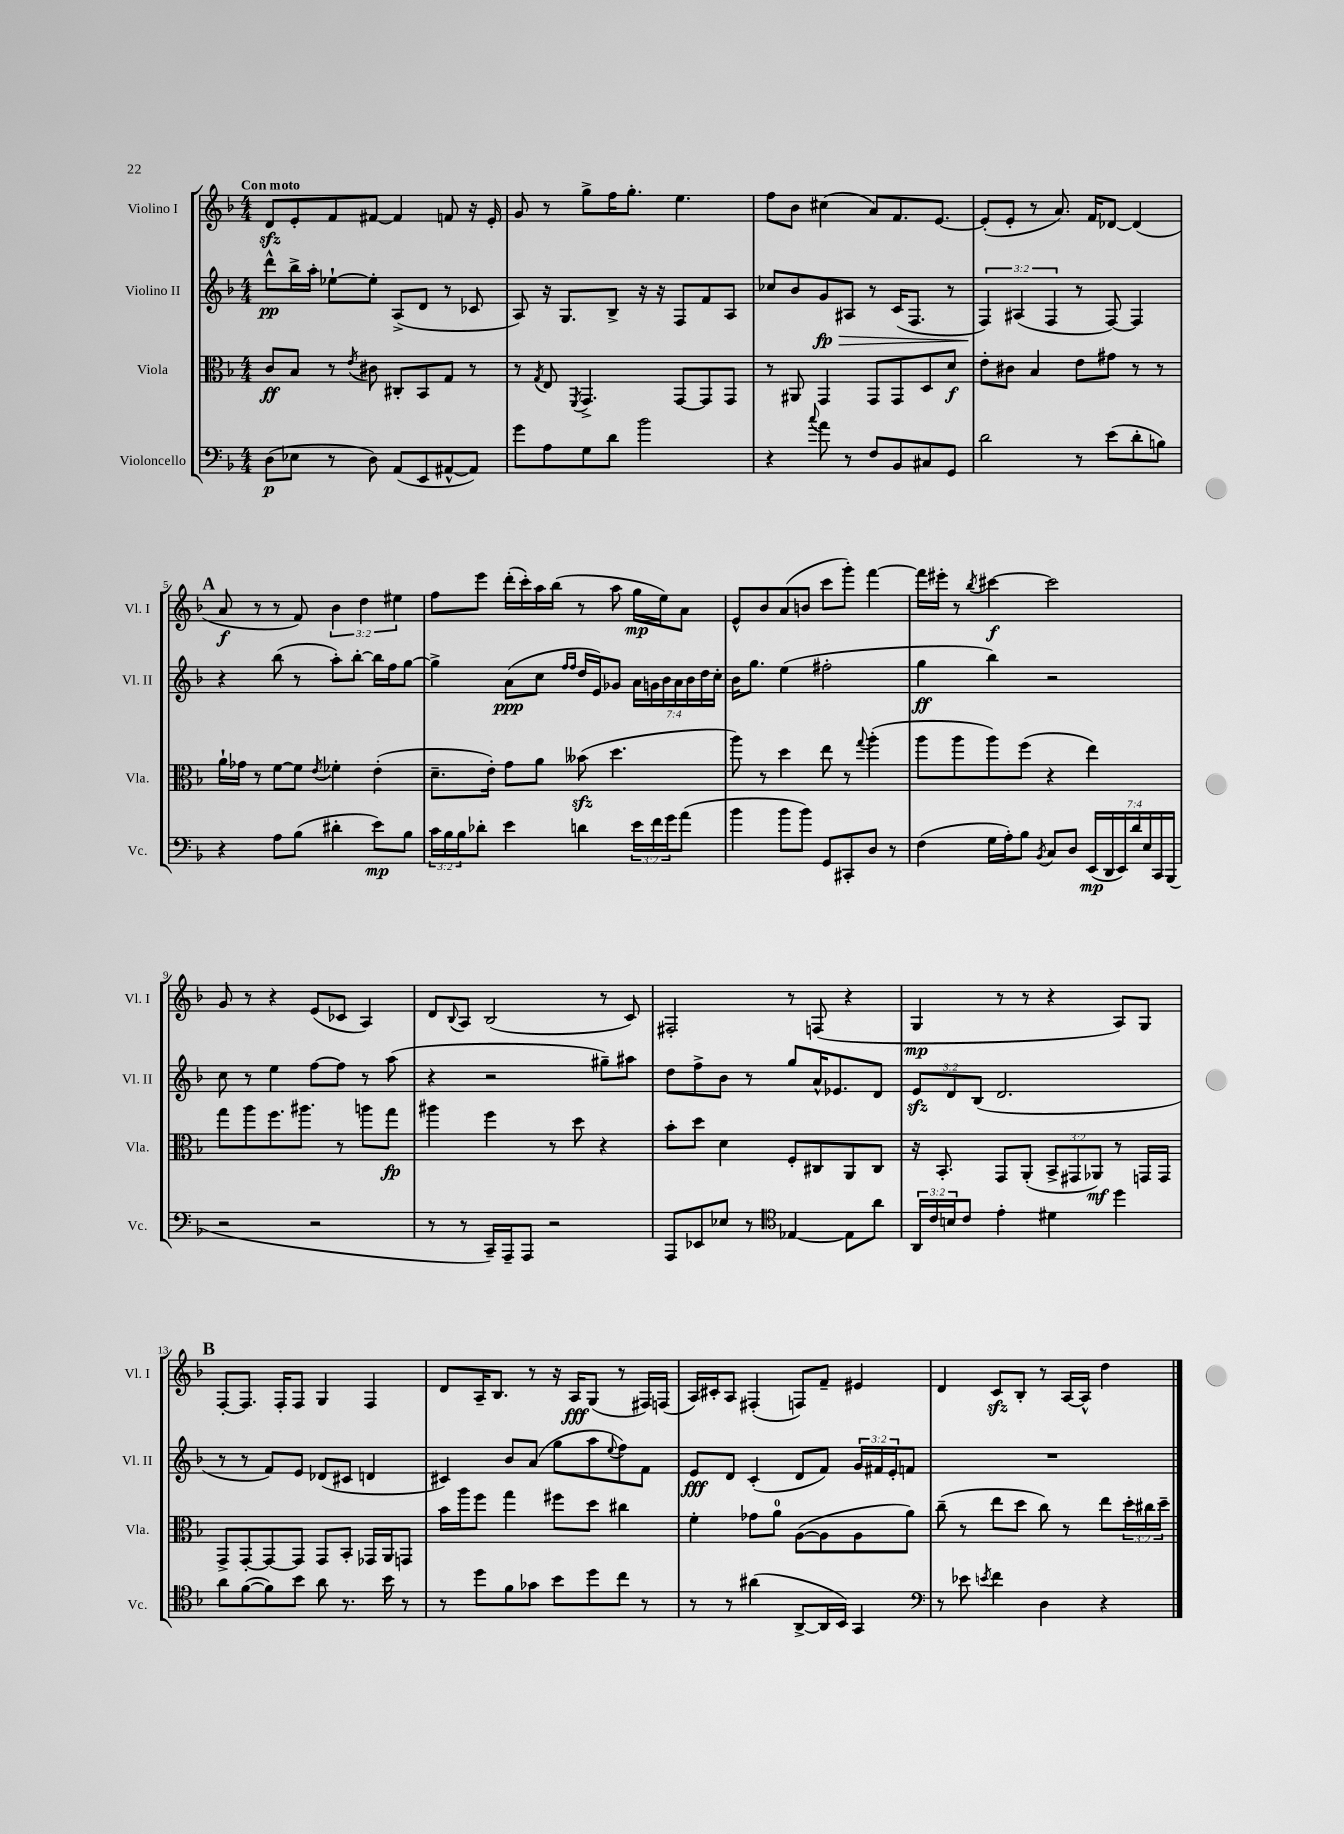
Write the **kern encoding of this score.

**kern	**dynam	**kern	**dynam	**kern	**dynam	**kern	**dynam
*part4	*part4	*part3	*part3	*part2	*part2	*part1	*part1
*staff4	*staff4	*staff3	*staff3	*staff2	*staff2	*staff1	*staff1
*I"Violoncello	*	*I"Viola	*	*I"Violino II	*	*I"Violino I	*
*I'Vc.	*	*I'Vla.	*	*I'Vl. II	*	*I'Vl. I	*
*clefF4	*	*clefC3	*	*clefG2	*	*clefG2	*
*k[b-]	*	*k[b-]	*	*k[b-]	*	*k[b-]	*
*M4/4	*	*M4/4	*	*M4/4	*	*M4/4	*
=1	=1	=1	=1	=1	=1	=1	=1
!	!	!	!	!	!	!LO:TX:a:B:t=Con moto	!
(8D\L	p	8c/L	ff	8ddd^^\L	pp	8dzz/L	.
8E-X\J	.	8B-/J	.	16bb-^\L	.	8e'/	.
.	.	.	.	16aa'\JJ	.	.	.
8r	.	8r	.	[8ee-X`\L	.	8f/	.
.	.	8qe/	.	.	.	.	.
8D\)	.	8c#X\	.	8ee-'\J]	.	[8f#X/J	.
(8AA/L	.	8C#X'/L	.	(8A^/L	.	4f#/]	.
8EE/	.	8BB-/	.	8d/J	.	.	.
[8AA#X^^/	.	8G/J	.	8r	.	8fn/	.
8AA#/J])	.	8r	.	8c-X/	.	16r	.
.	.	.	.	.	.	16e'/	.
=2	=2	=2	=2	=2	=2	=2	=2
8g\L	.	8r	.	8A/)	.	8g/	.
.	.	8qG/	.	.	.	.	.
8A\	.	8E/	.	16r	.	8r	.
.	.	.	.	8.G/L	.	.	.
.	.	8qFF/	.	.	.	.	.
8G\	.	4.GG^/	.	.	.	8gg^\L	.
8d\J	.	.	.	8B-^/J	.	16ff\K	.
.	.	.	.	.	.	8.gg'\J	.
2b-\	.	.	.	16r	.	.	.
.	.	.	.	16r	.	.	.
.	.	[8GG/L	.	8F/L	.	4.ee\	.
.	.	8GG/]	.	8f/	.	.	.
.	.	8GG/J	.	8A/J	.	.	.
=3	=3	=3	=3	=3	=3	=3	=3
4r	.	8r	.	8cc-X/L	.	8ff\L	.
.	.	8AA#X/	.	8b-/	.	8b-\J	.
8qqcc/	.	.	.	.	.	.	.
!	!	!	!	!	!LO:HP:b	!	!
8a\	.	4GG/	.	8g/	> fp	(4cc#X\	.
8r	.	.	.	8A#X/J	.	.	.
8F/L	.	8GG/L	.	8r	.	8a/L)	.
8BB-/	.	8GG/	.	(16c/KL	.	8.f/	.
.	.	.	.	8.F/J	.	.	.
8C#X/	.	8D/	.	.	.	.	.
.	.	.	.	.	.	[8.e/J	.
8GG/J	.	8d/J	f	8r	.	.	.
=4	=4	=4	=4	=4	=4	=4	=4
2d\	.	8e'\L	.	6F/)	.	(8e'/L]	.
.	.	8c#X\J	.	.	.	8e'/J	.
.	.	.	.	(6A#X/	]	.	.
.	.	4B-/	.	.	.	8r	.
.	.	.	.	6F/	.	.	.
.	.	.	.	.	.	8.a/)	.
8r	.	8e\L	.	8r	.	.	.
.	.	.	.	.	.	16f/KL	.
(8e\L	.	8g#X\J	.	[8F/)	.	[8d-X/J	.
8d'\	.	8r	.	4F/]	.	(4d-/]	.
8Bn\J)	.	8r	.	.	.	.	.
!!LO:LB:g=z
!!LO:REH:place=s1:t=A
=5	=5	=5	=5	=5	=5	=5	=5
4r	.	16a`\LL	.	4r	.	8a/	f
.	.	16g-X\JJ	.	.	.	.	.
.	.	8r	.	.	.	8r	.
8A\L	.	[8f\L	.	(8bb-\	.	8r	.
(8B-\J	.	8f\J]	.	8r	.	8f/)	.
.	.	8qe/	.	.	.	.	.
4d#X'\	.	4f-X'\	.	8aa'\L)	.	6b-\	.
.	.	.	.	[8bb-'\J	.	.	.
.	.	.	.	.	.	6dd\	.
8e\L)	mp	(4e'\	.	16bb-\LL]	.	.	.
.	.	.	.	16ff\J	.	.	.
.	.	.	.	.	.	6ee#X\	.
8B-\J	.	.	.	[8gg\J	.	.	.
=6	=6	=6	=6	=6	=6	=6	=6
24c\LL	.	8.d~\L	.	4gg^\]	.	8ff\L	.
24B-\	.	.	.	.	.	.	.
24B-\J	.	.	.	.	.	.	.
8d-X'\J	.	.	.	.	.	8eee\J	.
.	.	16e'\Jk)	.	.	.	.	.
4e\	.	8g\L	.	(8a\L	ppp	(16ddd'\LL	.
.	.	.	.	.	.	16ccc'\)	.
.	.	8a\J	.	8cc\J	.	16aa\	.
.	.	.	.	.	.	(16bb-\JJ	.
.	.	.	.	16qqff/LL	.	.	.
.	.	.	.	16qqff/JJ	.	.	.
4dn\	.	(8b--Xzz\	.	16dd/LL	.	8r	.
.	.	.	.	16e/J)	.	.	.
.	.	4.dd\	.	8g-X/J	.	8aa\	.
24e\LL	.	.	.	28a\LL	.	16gg\LL	mp
.	.	.	.	28gn\	.	.	.
24f\	.	.	.	.	.	.	.
.	.	.	.	.	.	16ee\J)	.
.	.	.	.	28b-\	.	.	.
24g\J	.	.	.	.	.	.	.
.	.	.	.	28a\	.	.	.
(8a\J	.	.	.	.	.	8a\J	.
.	.	.	.	28b-\	.	.	.
.	.	.	.	28dd\	.	.	.
.	.	.	.	28cc'\JJ	.	.	.
=7	=7	=7	=7	=7	=7	=7	=7
4b-\	.	8aa\)	.	16b-\KL	.	8e^^/L	.
.	.	.	.	8.gg\J	.	.	.
.	.	8r	.	.	.	8b-/	.
8b-\L	.	4dd\	.	(4ee\	.	(8a/	.
8b-\J)	.	.	.	.	.	8bn/J	.
8GG/L	.	8ee\	.	2ff#X'\	.	8ccc\L	.
8CC#X'/	.	8r	.	.	.	8ggg'\J)	.
.	.	8qqgg/	.	.	.	.	.
8D/J	.	(4aa'\	.	.	.	[4fff\	.
8r	.	.	.	.	.	.	.
=8	=8	=8	=8	=8	=8	=8	=8
(4F\	.	8aa\L	.	4gg\	ff	16fff\LL]	.
.	.	.	.	.	.	16eee#X'\JJ	.
.	.	8aa\	.	.	.	8r	.
.	.	.	.	.	.	8qbb-/	.
16G\LL	.	8aa\)	.	4bb-\)	.	[4ccc#X\	f
16A'\J)	.	.	.	.	.	.	.
8B-\J	.	(8ff\J	.	.	.	.	.
8qBB-/	.	.	.	.	.	.	.
8C/L	.	4r	.	2r	.	2ccc#\]	.
8D/J	.	.	.	.	.	.	.
(28EE/LL	mp	4ee\)	.	.	.	.	.
28DD/	.	.	.	.	.	.	.
28EE/)	.	.	.	.	.	.	.
28d/	.	.	.	.	.	.	.
28E/	.	.	.	.	.	.	.
28CC/	.	.	.	.	.	.	.
(28BBB-/JJ	.	.	.	.	.	.	.
!!LO:LB:g=z
=9	=9	=9	=9	=9	=9	=9	=9
2r	.	8gg\L	.	8cc\	.	8g/	.
.	.	8aa\	.	8r	.	8r	.
.	.	8.ff\	.	4ee\	.	4r	.
.	.	8.aa#X\J	.	.	.	.	.
2r	.	.	.	[8ff\L	.	(8e/L	.
.	.	8r	.	8ff\J]	.	8c-X/J	.
.	.	8aan\L	.	8r	.	4A/)	.
.	.	8gg\J	fp	(8aa\	.	.	.
=10	=10	=10	=10	=10	=10	=10	=10
8r	.	4aa#X\	.	4r	.	8d/L	.
.	.	.	.	.	.	8qqB-/	.
8r	.	.	.	.	.	8A/J	.
16CC~/LL)	.	4ff\	.	2r	.	(2B-/	.
16AAA~/J	.	.	.	.	.	.	.
8AAA/J	.	.	.	.	.	.	.
2r	.	8r	.	.	.	.	.
.	.	8dd\	.	.	.	.	.
.	.	4r	.	8gg#X~\L)	.	8r	.
.	.	.	.	8aa#X\J	.	8c/)	.
=11	=11	=11	=11	=11	=11	=11	=11
8AAA/L	.	8b-'\L	.	8dd\L	.	2F#X'/	.
8EE-X/	.	8dd\J	.	8ff^\	.	.	.
8E-X/J	.	4d\	.	8b-\J	.	.	.
8r	.	.	.	8r	.	.	.
*clefC4	*	*	*	*	*	*	*
[4E-X/	.	8F'/L	.	8gg/L	.	8r	.
.	.	8C#X/	.	16a^^/K	.	(8Fn/	.
.	.	.	.	8.e-X/	.	.	.
8E-\L]	.	8AA/	.	.	.	4r	.
8a\J	.	8C#/J	.	8d/J	.	.	.
=12	=12	=12	=12	=12	=12	=12	=12
24AA/LL	.	16r	.	12ezz/L	.	4G/	mp
24c/	.	.	.	.	.	.	.
.	.	8.BB-'/	.	.	.	.	.
24Bn/J	.	.	.	12d/	.	.	.
8c/J	.	.	.	.	.	.	.
.	.	.	.	(12B-/J	.	.	.
4e'\	.	8GG/L	.	2.d/	.	8r	.
.	.	(8AA'/J	.	.	.	8r	.
4d#X\	.	12BB-^/L	.	.	.	4r	.
.	.	12GG#X/	.	.	.	.	.
.	.	12AA-X/J)	mf	.	.	.	.
4dd\	.	8r	.	.	.	8A/L)	.
.	.	16GGn/LL	.	.	.	8G/J	.
.	.	16GG/JJ	.	.	.	.	.
!!LO:LB:g=z
!!LO:REH:place=s1:t=B
=13	=13	=13	=13	=13	=13	=13	=13
8a\L	.	8GG^/L	.	8r	.	[8F'/L	.
([8f\	.	[8GG'/	.	8r	.	8.F/J]	.
8f\])	.	8GG/_	.	8f/L)	.	.	.
.	.	.	.	.	.	16F'/KL	.
8b-\J	.	8GG/J]	.	8e/J	.	8F/J	.
8a\	.	8GG/L	.	(8d-X/L	.	4G/	.
8.r	.	8BB-'/J	.	8c#X/J	.	.	.
.	.	16GG-X/LL	.	4dn/	.	4F/	.
16b-\	.	16AA/J	.	.	.	.	.
8r	.	8GGn/J	.	.	.	.	.
=14	=14	=14	=14	=14	=14	=14	=14
8r	.	16b-\LL	.	4c#X/)	.	8d/L	.
.	.	16aa\J	.	.	.	.	.
8dd\L	.	8ff\J	.	.	.	16A~/K	.
.	.	.	.	.	.	8.B-/J	.
8f\	.	4gg\	.	8b-/L	.	.	.
8g-X\J	.	.	.	(8a/J	.	8r	.
8b-\L	.	8ff#X\L	.	8gg\L	.	16r	.
.	.	.	.	.	.	16A/KL	fff
8dd\	.	8dd\J	.	8aa\	.	(8G/J	.
.	.	.	.	8qqee/	.	.	.
8cc\J	.	4cc#X\	.	8ff\)	.	8r	.
8r	.	.	.	8f\J	.	16F#X/LL)	.
.	.	.	.	.	.	(16Fn/JJ	.
=15	=15	=15	=15	=15	=15	=15	=15
8r	.	4f'\	.	8e/L	fff	16A/LL)	.
.	.	.	.	.	.	16c#X'/J	.
8r	.	.	.	8d/J	.	8A/J	.
(4a#X\	.	8g-X\L	.	(4c'/	.	(4F#X'/	.
.	.	8a\J	.	.	.	.	.
[8AA^/L	.	([8A\L	.	8d/L	.	8Fn/L)	.
16AA/L]	.	8A\]	.	8f/J)	.	8f~/J	.
16BB-/JJ)	.	.	.	.	.	.	.
4GG/	.	8A\	.	24g/LL	.	4e#X/	.
.	.	.	.	24f#X/	.	.	.
.	.	.	.	24e'/J	.	.	.
.	.	8a\J)	.	8fn/J	.	.	.
=16	=16	=16	=16	=16	=16	=16	=16
*clefF4	*	*	*	*	*	*	*
8r	.	(8cc~\	.	1r	.	4d/	.
8e-X\	.	8r	.	.	.	.	.
8qen/	.	.	.	.	.	.	.
4f\	.	8ee\L	.	.	.	8czz/L	.
.	.	8dd\J	.	.	.	8B-'/J	.
4D\	.	8cc\)	.	.	.	8r	.
.	.	8r	.	.	.	[16A/LL	.
.	.	.	.	.	.	16A^^/JJ]	.
4r	.	8ee\L	.	.	.	4dd\	.
.	.	24dd'\L	.	.	.	.	.
.	.	24cc#X\	.	.	.	.	.
.	.	24dd~\JJ	.	.	.	.	.
==	==	==	==	==	==	==	==
*-	*-	*-	*-	*-	*-	*-	*-
